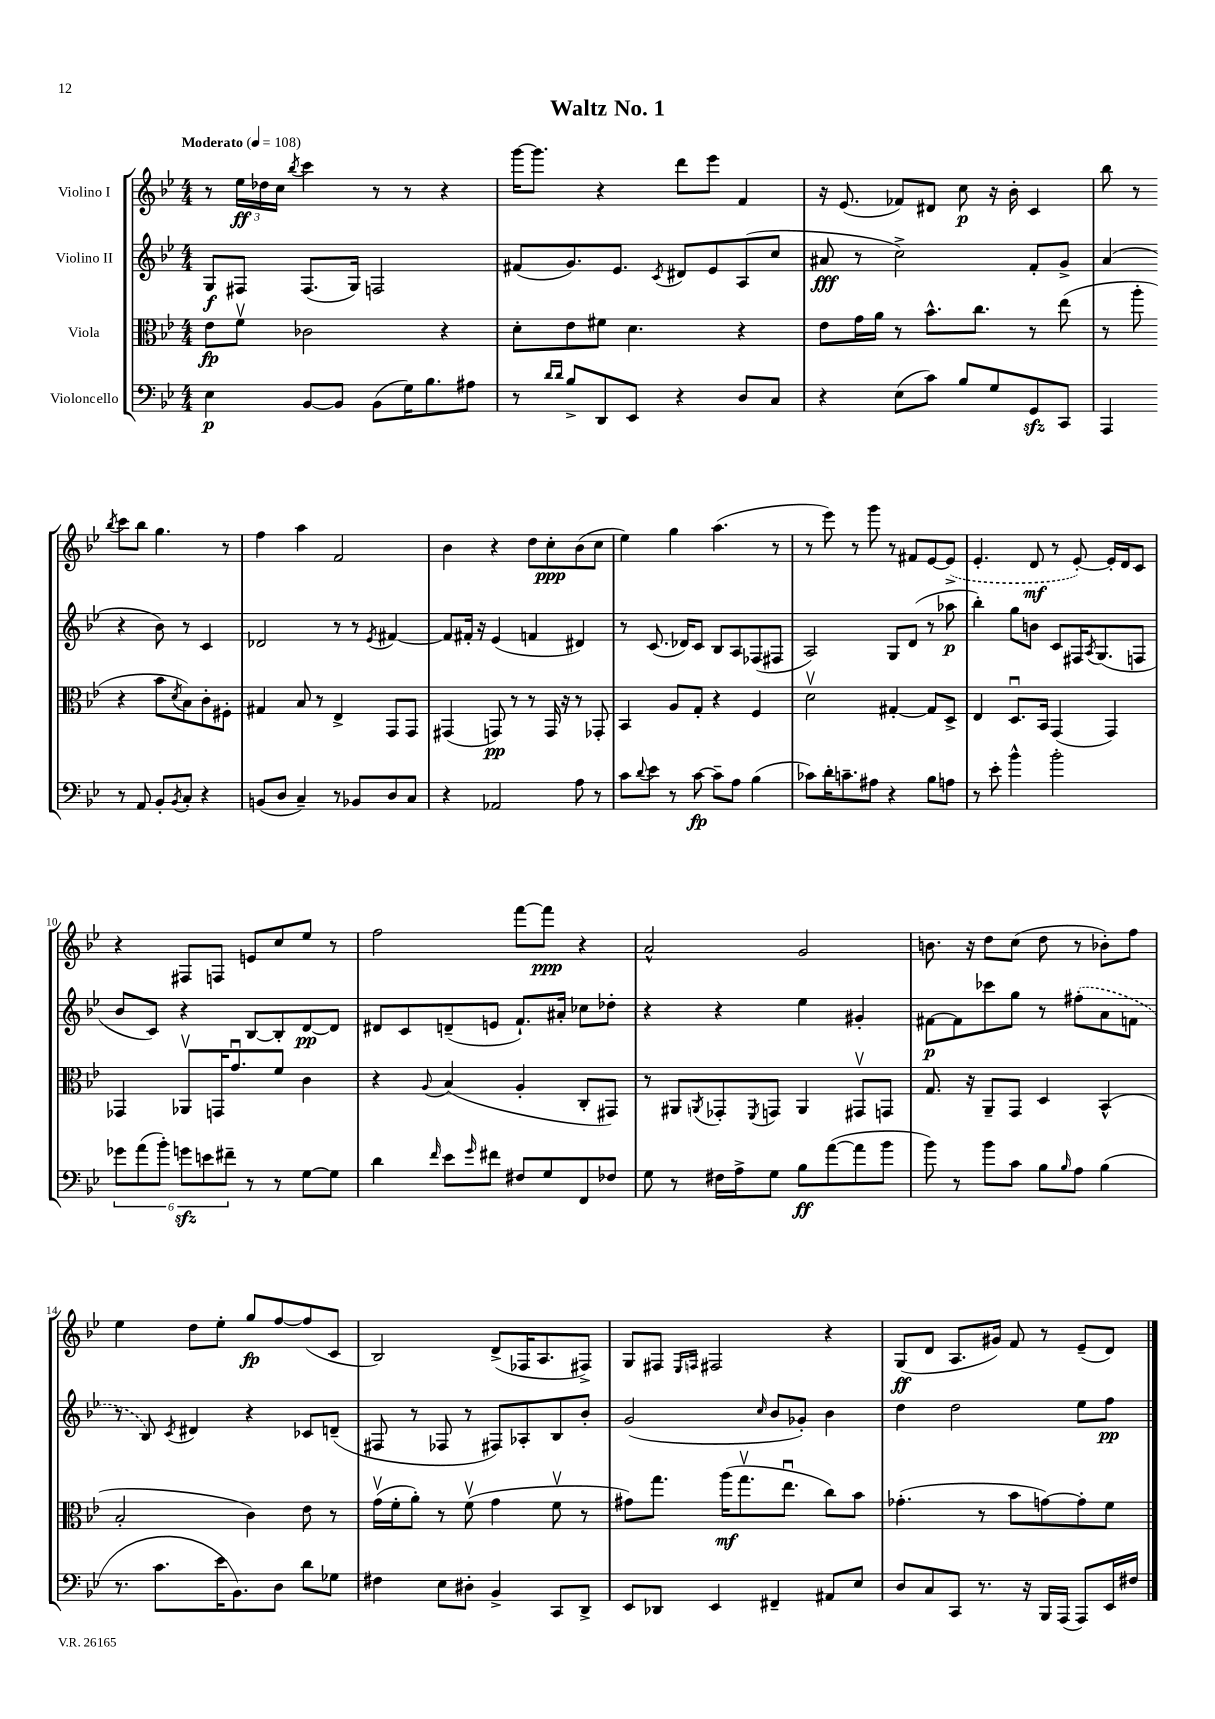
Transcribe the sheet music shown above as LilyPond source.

\header { title = "Waltz No. 1" }
<<
\new StaffGroup <<
\new Staff = "s0" \with { instrumentName = "Violino I" } {
    \clef treble \key bes \major \numericTimeSignature \time 4/4 \tempo "Moderato" 4 = 108
    r8 \tuplet 3/2 { ees''16\ff des''16 c''16 } \acciaccatura { bes''8 } c'''4 r8 r8 r4 |
    g'''16~ g'''8. r4 d'''8 ees'''8 f'4 |
    r16 ees'8.( fes'8) dis'8 c''8\p r16 bes'16-. c'4 |
    bes''8 r8 \acciaccatura { bes''8 } c'''8 bes''8 g''4. r8 |
    f''4 a''4 f'2 |
    bes'4 r4 d''8 c''8-.\ppp bes'8( c''8 |
    ees''4) g''4 a''4.( r8 |
    r8 ees'''8) r8 g'''8 r8 fis'8 ees'8~ \once \slurDashed ees'8->( |
    ees'4.-. d'8\mf r8 ees'8~-.) ees'16-. d'16 c'8 |
    r4 fis8 f8 e'8 c''8 ees''8 r8 |
    f''2 f'''8~ f'''8\ppp r4 |
    a'2-^ g'2 |
    b'8. r16 d''8 c''8( d''8 r8 bes'8-.) f''8 |
    ees''4 d''8 ees''8-. g''8\fp f''8~ f''8( c'8 |
    bes2) d'8->( fes16 a8. fis8->) |
    g8 fis8 \grace { ees16 f16 } fis2 r4 |
    g8\ff( d'8 a8. gis'16) f'8 r8 ees'8--( d'8) \bar "|." |
}
\new Staff = "s1" \with { instrumentName = "Violino II" } {
    \clef treble \key bes \major \numericTimeSignature \time 4/4
    g8\f fis8 fis8.( g16) f2 |
    fis'8( g'8.) ees'8. \acciaccatura { c'8 } dis'8 ees'8 a8( c''8 |
    ais'8\fff r8 c''2->) f'8-. g'8-> |
    a'4( r4 bes'8) r8 c'4 |
    des'2 r8 r8 \acciaccatura { ees'8 } fis'4~ |
    fis'8 fis'16-. r16 ees'4( f'4 dis'4) |
    r8 c'8.( des'16) c'8 bes8 a8 fes8( fis8 |
    a2) g8 d'8( r8 aes''8\p |
    bes''4-.) g''8 b'8 c'8 fis16 \acciaccatura { a8 } g8.( f8 |
    bes'8 c'8) r4 bes8~ bes8-. d'8~\pp d'8 |
    dis'8 c'8 d'8--( e'8 f'8.-!) ais'16-. ces''8 des''8-. |
    r4 r4 ees''4 gis'4-. |
    fis'8~\p fis'8 ces'''8 g''8 r8 \once \slurDashed fis''8-.( a'8 f'8 |
    r8 bes8) \acciaccatura { c'8 } dis'4 r4 ces'8 d'8--( |
    fis8 r8 fes8 r8 fis8) aes8-. bes8 bes'8-. |
    g'2( \grace { c''16 } bes'8 ges'8-.) bes'4 |
    d''4 d''2 ees''8 f''8\pp \bar "|." |
}
\new Staff = "s2" \with { instrumentName = "Viola" } {
    \clef alto \key bes \major \numericTimeSignature \time 4/4
    ees'8\fp f'8\upbow ces'2 r4 |
    d'8-. ees'8 fis'8 d'4. r4 |
    ees'8 g'16 a'16 r8 bes'8.-^ c''8. r8 ees''8( |
    r8 a''8-. r4 bes'8 \acciaccatura { d'8 } bes8) c'8-. fis8-. |
    gis4 bes8 r8 ees4-> g,8 g,8 |
    gis,4( g,8\pp) r8 r8 g,16 r16 r8 ges,8-. |
    bes,4 a8 g8-. r4 f4 |
    d'2\upbow gis4~-. gis8 d8-> |
    ees4 d8.\downbow bes,16 g,4( g,4) |
    ges,4 aes,8\upbow g,16 g'8.\downbow f'8 c'4 |
    r4 \appoggiatura { a8 } bes4( a4-. c8-. gis,8) |
    r8 ais,8 \acciaccatura { a,8 } ges,8-. \acciaccatura { f,8 } g,8 a,4 gis,8\upbow g,8 |
    g8. r16 a,8-- g,8 d4 bes,4-^( |
    bes2-. c'4) ees'8 r8 |
    g'16\upbow( f'16-. a'8-.) r8 f'8\upbow( g'4 f'8\upbow r8 |
    gis'8) g''8. a''16\mf( g''8.\upbow ees''8.\downbow c''8) bes'8 |
    ges'4.-.( r8 bes'8 g'8~) g'8-. f'8 \bar "|." |
}
\new Staff = "s3" \with { instrumentName = "Violoncello" } {
    \clef bass \key bes \major \numericTimeSignature \time 4/4
    ees4\p bes,8~ bes,8 bes,8( g16) bes8. ais8 |
    r8 \grace { d'16 d'16 } bes8-> d,8 ees,8 r4 d8 c8 |
    r4 ees8( c'8) bes8 g8 g,8\sfz c,8 |
    a,,4 r8 a,8 bes,8-. \acciaccatura { bes,8 } c8-. r4 |
    b,8( d8 c4--) r8 bes,8 d8 c8 |
    r4 aes,2 a8 r8 |
    c'8 \appoggiatura { d'8 } ees'8 r8 c'8~\fp c'8-- a8 bes4( |
    ces'8) d'16-. c'8.-- ais8 r4 bes8 a8 |
    r8 ees'8-. bes'4-^ bes'2-. |
    \tuplet 6/4 { ges'8 a'8( bes'8-.) g'8\sfz e'8 fis'8-- } r8 r8 g8~ g8 |
    d'4 \grace { f'16 } ees'8 \grace { g'16 } fis'8 fis8 g8 f,8 fes8 |
    g8 r8 fis16 a16-> g8 bes8\ff a'8~( a'8 bes'8 |
    bes'8) r8 bes'8 c'8 bes8 \grace { bes16 } a8 bes4( |
    r8. c'8. ees'16 bes,8.) d8 d'8 ges8 |
    fis4 ees8 dis8-. bes,4-> c,8 d,8-> |
    ees,8 des,8 ees,4 fis,4-- ais,8 ees8 |
    d8 c8 c,8 r8. r16 bes,,16 a,,16( a,,8) ees,16 fis16 \bar "|." |
}
>>
>>
